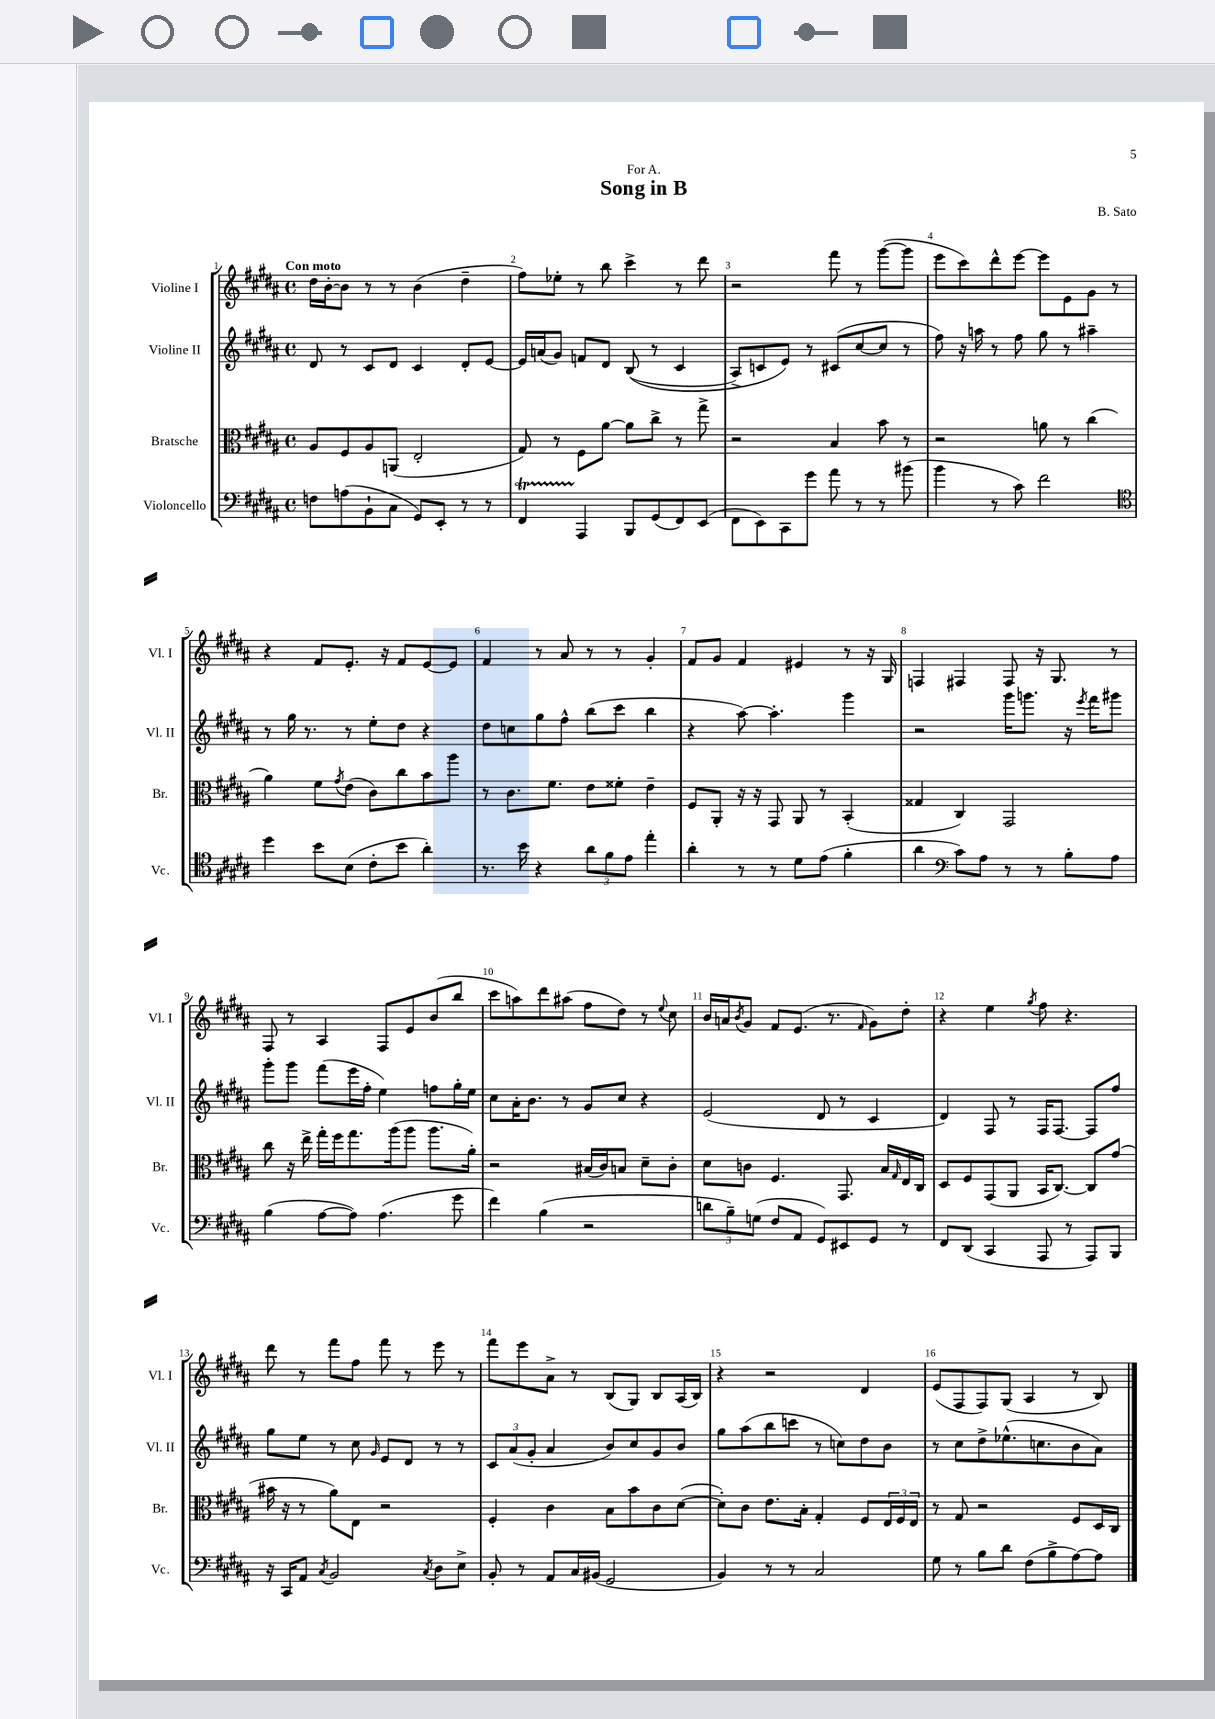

**kern	**kern	**kern	**kern
*staff4	*staff3	*staff2	*staff1
*clefF4	*clefC3	*clefG2	*clefG2
*k[f#c#g#d#a#]	*k[f#c#g#d#a#]	*k[f#c#g#d#a#]	*k[f#c#g#d#a#]
*M4/4	*M4/4	*M4/4	*M4/4
*met(c)	*met(c)	*met(c)	*met(c)
8F	8A#	8d#	16dd#
.	.	.	[16b'
(8A	8F#	8r	8b]
8BB`	8A#	8c#	8r
8C#	(8AA	8d#	8r
8GG#)	2E'	4c#	(4b
8EE'	.	.	.
8r	.	8d#'	4dd#~
8r	.	[8e	.
=	=	=	=
4FF#	8G#)	16e]	8ff#)
.	.	(16a	.
.	8r	8g#)	8ee-'
4AAA#	8F#	8f	8r
.	[8a#	8d#	8bb
8BBB	8a#]	&((8B	4ccc#^
(8GG#	8cc#^	8r	.
8FF#)	8r	4c#	8r
(8EE	8gg#^	.	8ddd#
=	=	=	=
8FF#	2r	8A#^)	2r
8EE)	.	8c	.
8CC#	.	8e&)	.
8g#	.	8r	.
8a#	4B	(8c#	8fff#
8r	.	[8cc#	8r
8r	8b	8cc#]	([8ggg#
(8b#	8r	8r	8ggg#]
=	=	=	=
4b	2r	8ff#)	8eee
.	.	16r	8ccc#)
.	.	16aa	.
8r	.	8r	8ddd#^^
8c#)	.	8ff#	[8eee
2f#	8a	8gg#	8eee]
.	8r	8r	8e
.	(4cc#	4aa#~	8g#
.	.	.	8r
=	=	=	=
*clefC4	*	*	*
4dd#	4a#)	8r	4r
.	.	16gg#	.
.	.	8.r	.
8b	8f#	.	8f#
.	8qg#	.	.
(8B	(8e	8r	8.e'
8c#'	8c#)	8ee'	.
.	.	.	16r
8b	8cc#	8dd#	8f#
4a#')	8b	4r	[8e
.	8aa#	.	8e]
=	=	=	=
8.r	8r	8dd#	4f#
.	8.c#	8cc	.
16b	.	.	.
4r	.	8gg#	8r
.	8.f#	.	.
.	.	8ff#^^	8a#
12a#	8e	(8bb	8r
12f#	.	.	.
.	8f##'	8ccc#	8r
12e	.	.	.
4ee'	4e~	4bb	4g#'
=	=	=	=
4a#'	8F#	4r	8f#
.	8AA#'	.	8g#
8r	16r	[8aa#)	4f#
.	16r	.	.
8r	8GG#	4.aa#']	.
8d#	8AA#	.	4e#
(8e	8r	.	.
4f#'	(4BB'	4ggg#	8r
.	.	.	16r
.	.	.	16G#
=	=	=	=
4a#	4G##	2r	4F
*clefF4	*	*	*
8c#)	4C#)	.	4F#
8A#	.	.	.
8r	2GG#	16ggg#	8F#
.	.	8.ggg	.
8r	.	.	16r
.	.	.	8.G#
8B'	.	16r	.
.	.	8qeee	.
.	.	16fff#	.
8A#	.	8ggg#	8r
=	=	=	=
(4B	8cc#	8ggg#'	8F#
.	16r	8ggg#	8r
.	16ee^	.	.
[8A#	16gg#'	(8fff#	4A#
.	16ff#	.	.
8A#])	8.gg#	16eee	.
.	.	16ff#'	.
(4.A#	.	4ee)	8F#
.	(16aa#	.	.
.	8aa#	.	8e
.	8.aa#	8ff	(8b
8g#	.	16gg#'	8bb
.	16a#')	16ee	.
=	=	=	=
4f#)	2r	8cc#	8ccc#
.	.	16a#'	8aa)
.	.	8.b	.
(4B	.	.	8ddd#
.	.	8r	(8aa#
2r	(16B#	8g#	8ff#
.	16c#)	.	.
.	8B	8cc#	8dd#)
.	8d#~	4r	8r
.	.	.	8qqee
.	8c#'	.	8cc#
=	=	=	=
12d	8d#	(2e	16b
.	.	.	16a
12B~)	.	.	.
.	.	.	8qb
.	8c	.	8g#
(12G	.	.	.
8F#	4.F#	.	8f#
8AA#	.	.	(8.e
8GG#)	.	8d#	.
.	.	.	8.r
8EE#	8.GG#	8r	.
.	.	.	16qqf#
8GG#	.	4c#	8g#)
.	16B	.	.
.	16qqG#	.	.
8r	16E	.	8dd#'
.	16C#	.	.
=	=	=	=
8FF#	8D#	4d#)	4r
(8DD#	8F#	.	.
4CC#	(8GG#	8F#	4ee
.	8AA#	8r	.
.	.	.	8qgg#
8AAA#	16BB	16F#	8ff#
.	[8.C#)	[8.F#	.
8r	.	.	4.r
8AAA#)	8C#]	8F#]	.
8BBB	(8g#	8ff#	.
=	=	=	=
16r	16b#	8gg#	8ddd#
16CC#	16r	.	.
8AA#	8r	8ee	8r
8qC#	.	.	.
2BB	8a#)	8r	8fff#
.	8E	8cc#	8ff#
.	.	16qqg#	.
.	2r	8e	8fff#
.	.	8d#	8r
8qC#	.	.	.
8D#	.	8r	8eee
8E^	.	8r	8r
=	=	=	=
8BB'	4F#'	12c#	8fff#
.	.	(12a#	.
8r	.	.	8eee
.	.	12g#'	.
8AA#	4c#	4a#	8a#^
16C#	.	.	8r
(16BB#	.	.	.
2GG#	8B	8b)	(8B
.	8b	8cc#	8G#)
.	8c#	8g#	8B
.	([8d#	8b	(16A#
.	.	.	16B)
=	=	=	=
4BB)	8d#'])	8gg#	4r
.	8c#	(8aa#	.
8r	8.e	8bb	2r
8r	.	8ccc	.
.	16B'	.	.
2C#	4G#'	8r	.
.	.	8cc)	.
.	8F#	8dd#	4d#
.	24E	8b	.
.	24F#	.	.
.	24E	.	.
=	=	=	=
8G#	8r	8r	(8e
8r	8G#	8cc#	8F#
8B	2r	8dd#^	8F#)
8d#	.	(8.ee-^^	(8G#
(8F#	.	.	4A#
.	.	8.cc	.
8B^	.	.	.
[8A#)	8F#	8b	8r
8A#]	16D#	8a#)	8B)
.	16C#	.	.
==	==	==	==
*-	*-	*-	*-
